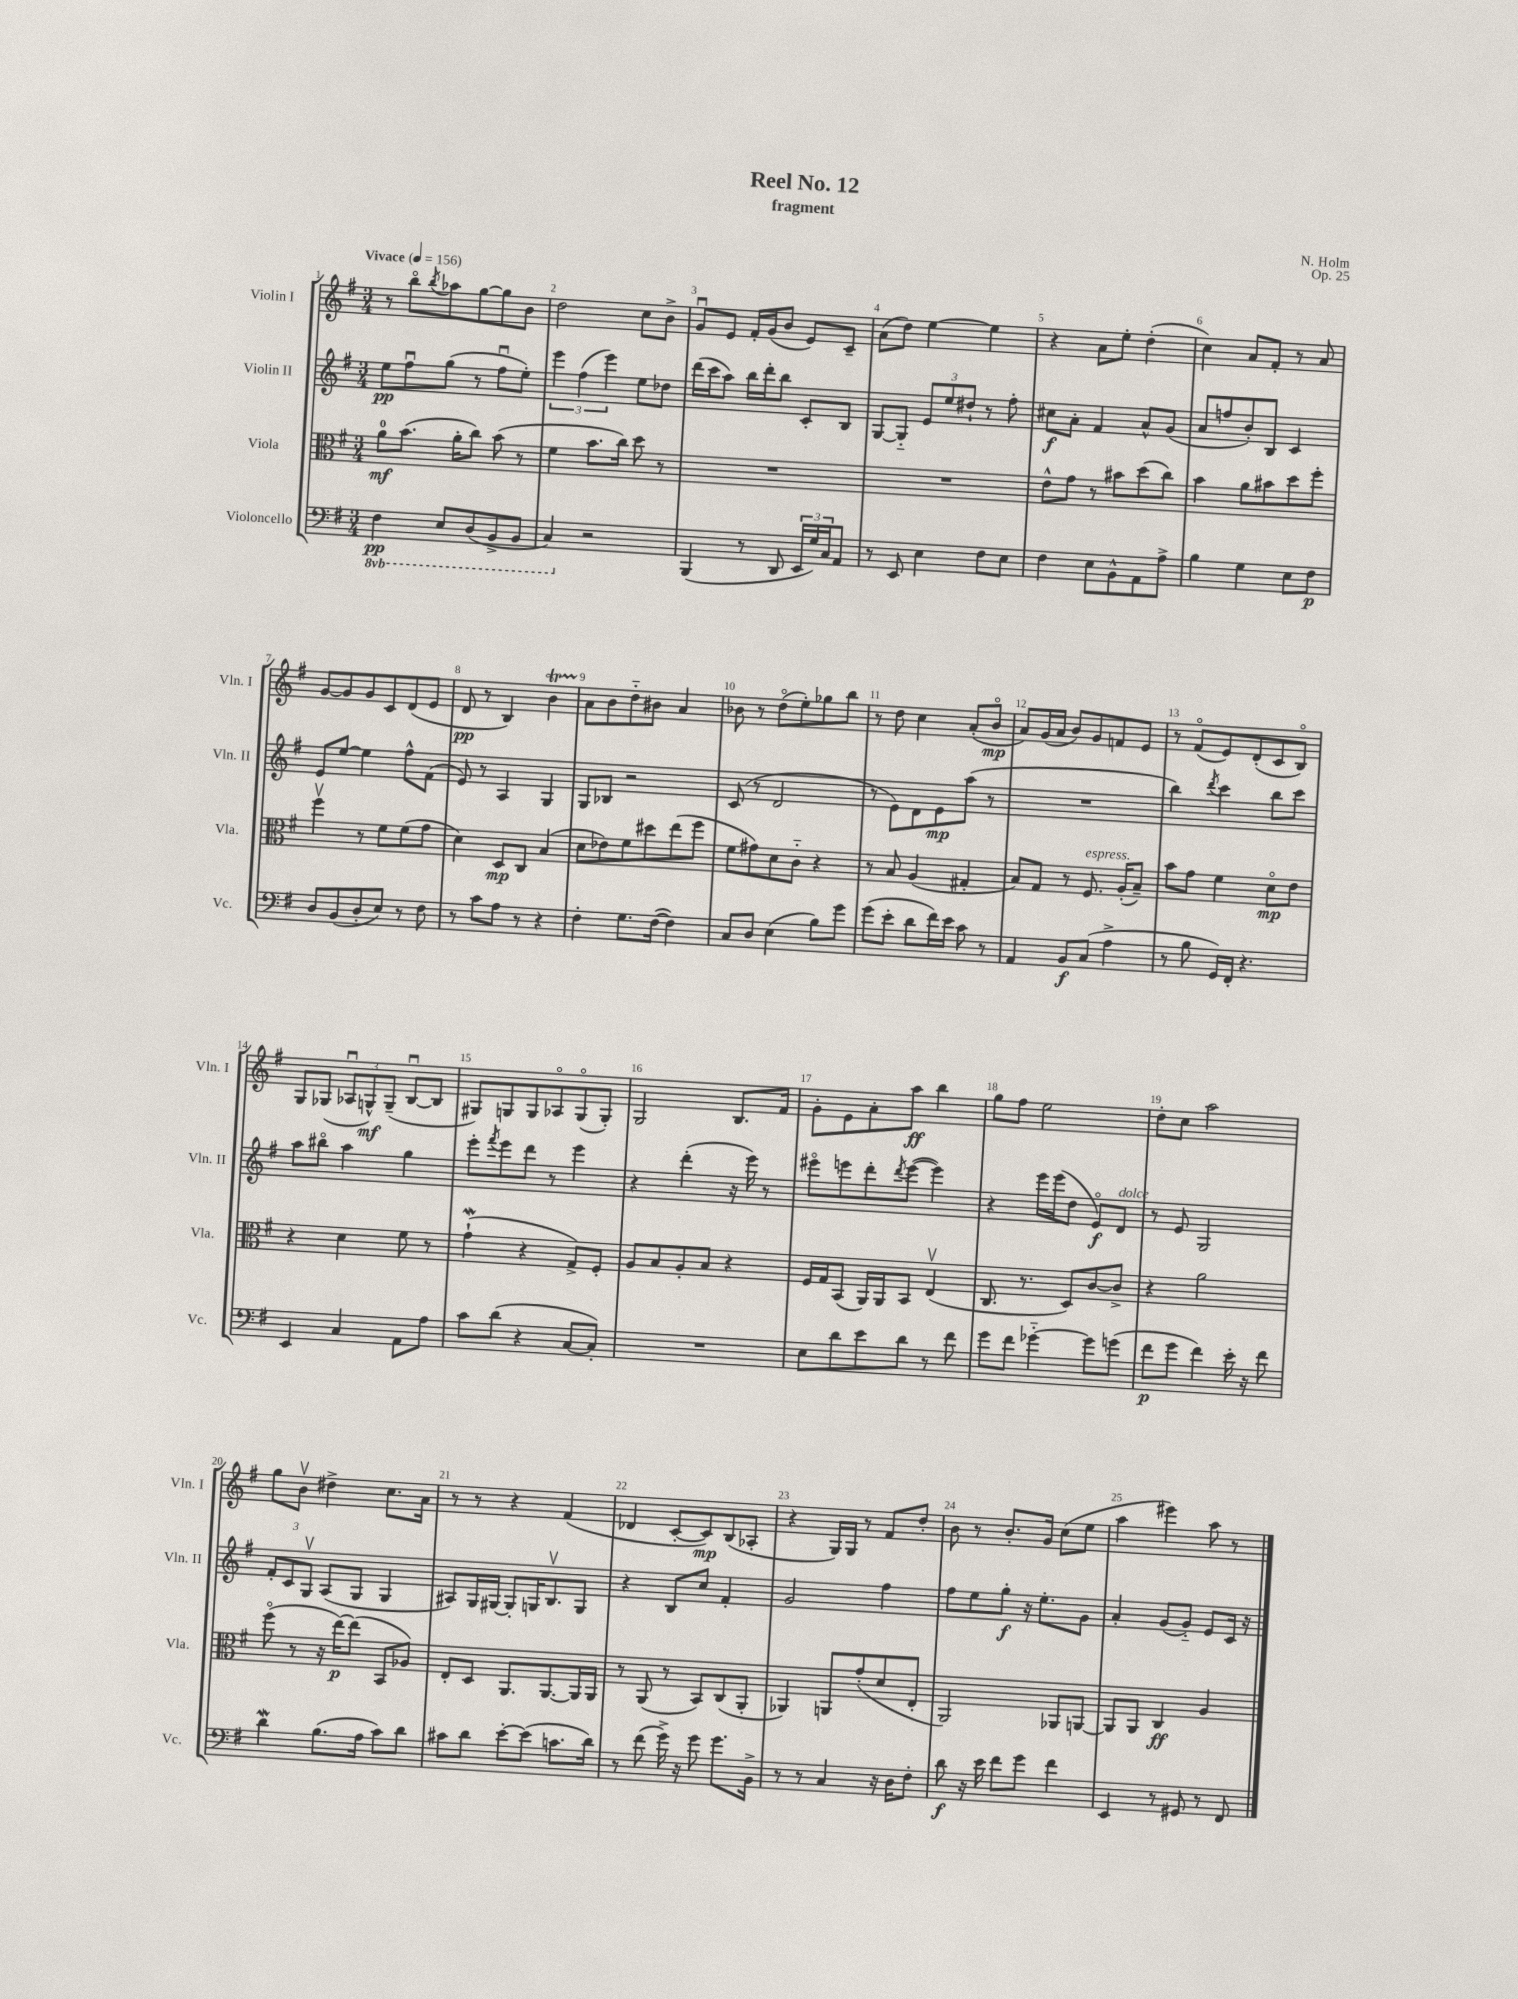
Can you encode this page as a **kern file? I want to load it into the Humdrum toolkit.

**kern	**dynam	**kern	**dynam	**kern	**dynam	**kern	**dynam
*part4	*part4	*part3	*part3	*part2	*part2	*part1	*part1
*staff4	*staff4	*staff3	*staff3	*staff2	*staff2	*staff1	*staff1
*I"Violoncello	*	*I"Viola	*	*I"Violin II	*	*I"Violin I	*
*I'Vc.	*	*I'Vla.	*	*I'Vln. II	*	*I'Vln. I	*
*clefF4	*	*clefC3	*	*clefG2	*	*clefG2	*
*k[f#]	*	*k[f#]	*	*k[f#]	*	*k[f#]	*
*M3/4	*	*M3/4	*	*M3/4	*	*M3/4	*
*MM156	*	*MM156	*	*MM156	*	*MM156	*
*8ba	*	*	*	*	*	*	*
=1	=1	=1	=1	=1	=1	=1	=1
!	!	!	!	!	!	!LO:TX:a:B:t=Vivace	!
4FF#\	pp	8a\L	mf	8ee\L	pp	8r	.
.	.	(8.b\J	.	8ff#u\	.	8bb\L	.
.	.	.	.	.	.	8qbb/	.
8EE/L	.	.	.	(8gg\J	.	8aa-X\	.
.	.	16a'\KL	.	.	.	.	.
(8DD/	.	8cc\J)	.	8r	.	[8gg\	.
8BBB^/	.	(8b\	.	8ff#u\L	.	8gg\]	.
8BBB/J	.	8r	.	8ee'\J)	.	8b\J	.
=2	=2	=2	=2	=2	=2	=2	=2
4CC/)	.	4f#\	.	6eee\	.	2dd\	.
.	.	.	.	(6ff#\	.	.	.
*X8ba	*	*	*	*	*	*	*
2r	.	8.b\L	.	.	.	.	.
.	.	.	.	6eee\)	.	.	.
.	.	16cc\Jk)	.	.	.	.	.
.	.	8dd\	.	8ee\L	.	8cc\L	.
.	.	8r	.	8dd-X\J	.	8b^\J	.
=3	=3	=3	=3	=3	=3	=3	=3
(4BBB/	.	2.r	.	(16ddd\LL	.	8gu/L	.
.	.	.	.	16ccc\J	.	.	.
.	.	.	.	8aa\J)	.	8e/J	.
8r	.	.	.	16bb\LL	.	16f#'/LL	.
.	.	.	.	16ddd'\J	.	(16g/J	.
8DD/	.	.	.	8bb\J	.	8b/J	.
24EE/LL	.	.	.	8c'/L	.	8e/L)	.
24G/)	.	.	.	.	.	.	.
24C/J	.	.	.	.	.	.	.
8AA/J	.	.	.	8B/J	.	8c~/J	.
=4	=4	=4	=4	=4	=4	=4	=4
8r	.	2.r	.	[8G/L	.	(8a\L	.
8EE/	.	.	.	8G/J]	.	8dd\J)	.
4E\	.	.	.	12e/L	.	[4ee\	.
.	.	.	.	12ee/	.	.	.
.	.	.	.	12dd#X`/J	.	.	.
8F#\L	.	.	.	8r	.	4ee\]	.
8E\J	.	.	.	8ff#'\	.	.	.
=5	=5	=5	=5	=5	=5	=5	=5
4F#\	.	8e^^\L	.	8cc#X\L	f	4r	.
.	.	8g\J	.	8a'\J	.	.	.
8E\L	.	8r	.	4f#/	.	8a\L	.
8BB^^\	.	8b#X\L	.	.	.	8ee'\J	.
8AA\	.	(8dd\	.	8a^^/L	.	(4dd'\	.
8A^\J	.	8cc\J)	.	(8g/J	.	.	.
=6	=6	=6	=6	=6	=6	=6	=6
4B\	.	4b\	.	8a/L	.	4cc\)	.
.	.	.	.	8ffn/	.	.	.
4G\	.	8a\L	.	8b'/)	.	8a/L	.
.	.	8b#X\	.	8B/J	.	8f#'/J	.
8E\L	.	8dd\	.	4c/	.	8r	.
8F#\J	p	8ff#'\J	.	.	.	8a/	.
!!LO:LB:g=z
=7	=7	=7	=7	=7	=7	=7	=7
8D/L	.	4ff#v\	.	8e/L	.	[8g/L	.
(8BB/	.	.	.	[8ee/J	.	8g/]	.
8D'/	.	8r	.	4ee\]	.	8g/	.
8E/J)	.	8f#\L	.	.	.	8c/	.
8r	.	(8f#\	.	8ff#^^\L	.	(8d/	.
8F#\	.	8g\J	.	(8f#\J	.	8e/J	.
=8	=8	=8	=8	=8	=8	=8	=8
8r	.	4d\)	.	8e/)	.	8d/	pp
8c\L	.	.	.	8r	.	8r	.
8A\J	.	8D/L	mp	4A/	.	4B/)	.
8r	.	8C/J	.	.	.	.	.
4r	.	(4B/	.	4G/	.	4bt\	.
=9	=9	=9	=9	=9	=9	=9	=9
4F#'\	.	8d\L	.	8G/L	.	8a\L	.
.	.	8e-X\)	.	8B-X/J	.	8b\	.
8.G\L	.	8f#\	.	2r	.	8dd\	.
.	.	8dd#X\	.	.	.	8b#X\J	.
([16F#\Jk	.	.	.	.	.	.	.
4F#\])	.	(8ee\	.	.	.	4a/	.
.	.	8ff#\J	.	.	.	.	.
=10	=10	=10	=10	=10	=10	=10	=10
8C/L	.	8f#\L	.	(8c/	.	8b-X\	.
8D/J	.	8g#X\)	.	8r	.	8r	.
(4E\	.	8d\	.	2d/	.	(8dd\L	.
.	.	8c\J	.	.	.	8ee'\)	.
8B\L)	.	4r	.	.	.	8gg-X\	.
8g\J	.	.	.	.	.	8bb\J	.
=11	=11	=11	=11	=11	=11	=11	=11
(8g\L	.	8r	.	8r	.	8r	.
8e'\J	.	8B/	.	8e\L)	.	8dd\	.
8d\L	.	(4A/	.	8d\	.	4cc\	.
16f#\L)	.	.	.	8e\	mp	.	.
16e\JJ	.	.	.	.	.	.	.
8c\	.	4G#X'/	.	(8aa\J	.	(8a'/L	.
8r	.	.	.	8r	.	8b/J	mp
=12	=12	=12	=12	=12	=12	=12	=12
4AA/	.	8B/L)	.	2.r	.	8a/L)	.
.	.	8G/J	.	.	.	(16g/L	.
.	.	.	.	.	.	16a/JJ	.
8BB/L	f	8r	.	.	.	8b/L)	.
!	!	!LO:TX:a:i:t=espress.	!	!	!	!	!
(8C/J	.	8.F#/	.	.	.	8g/	.
4A^\	.	.	.	.	.	8fn/	.
.	.	(16A'/KL	.	.	.	.	.
.	.	8B~/J)	.	.	.	8e/J	.
=13	=13	=13	=13	=13	=13	=13	=13
8r	.	8b\L	.	4bb\)	.	8r	.
8B\	.	8g\J	.	.	.	(8f#/L	.
.	.	.	.	8qddd/	.	.	.
16GG/LL)	.	4f#\	.	4ccc\	.	8e/)	.
16FF#'/JJ	.	.	.	.	.	.	.
4.r	.	.	.	.	.	(8d'/	.
.	.	8d\L	mp	8bb\L	.	8c/	.
.	.	8e\J	.	8ccc\J	.	8B/J)	.
!!LO:LB:g=z
=14	=14	=14	=14	=14	=14	=14	=14
4EE/	.	4r	.	8aa\L	.	8G/L	.
.	.	.	.	8bb#X\J	.	(8G-X/J	.
4C/	.	4d\	.	4aa\	.	12A-Xu/L	.
.	.	.	.	.	.	12Gn^^/)	mf
.	.	.	.	.	.	(12G~/J	.
8AA\L	.	8f#\	.	4gg\	.	[8Bu/L	.
8A\J	.	8r	.	.	.	8B/J]	.
=15	=15	=15	=15	=15	=15	=15	=15
8c\L	.	(4gw`\	.	8eee'\L	.	8G#X/L)	.
.	.	.	.	8qfff#/	.	.	.
(8d\J	.	.	.	8eee\	.	8Gn/	.
4r	.	4r	.	8ddd\J	.	8G/	.
.	.	.	.	8r	.	8A-X/	.
[8C/L	.	8G^/L)	.	4eee\	.	(8G/	.
8C'/J])	.	8F#'/J	.	.	.	8G'/J)	.
=16	=16	=16	=16	=16	=16	=16	=16
2.r	.	8A/L	.	4r	.	2G/	.
.	.	8B/	.	.	.	.	.
.	.	8A'/	.	(4ddd'\	.	.	.
.	.	8B/J	.	.	.	.	.
.	.	4r	.	16r	.	8.B/L	.
.	.	.	.	16eee\)	.	.	.
.	.	.	.	8r	.	.	.
.	.	.	.	.	.	16f#/Jk	.
=17	=17	=17	=17	=17	=17	=17	=17
8E\L	.	16F#/LL	.	8eee#X\L	.	8g'\L	.
.	.	16G/J	.	.	.	.	.
8d\	.	(8BB/J	.	8eeen\	.	8e\	.
8e\	.	16AA/LL)	.	8ddd'\	.	8a'\	.
.	.	16AA/J	.	.	.	.	.
.	.	.	.	8qddd/	.	.	.
8d\J	.	8BB/J	.	([8eee\J	.	8aa\J	ff
8r	.	(4Ev/	.	4eee\])	.	4bb\	.
8f#\	.	.	.	.	.	.	.
=18	=18	=18	=18	=18	=18	=18	=18
8g\L	.	8.C/	.	4r	.	8gg\L	.
8f#\J	.	.	.	.	.	8ff#\J	.
.	.	8.r	.	.	.	.	.
[4g-X\	.	.	.	16eee\LL	.	2ee\	.
.	.	.	.	(16eee\J	.	.	.
.	.	8D/L)	.	8dd\J	.	.	.
8g-\L]	.	[8c/	.	8e/L)	f	.	.
!	!	!	!	!LO:TX:a:i:t=dolce	!	!	!
(8gn\J	.	8c^/J]	.	8d/J	.	.	.
=19	=19	=19	=19	=19	=19	=19	=19
8f#\L	p	4r	.	8r	.	8dd'\L	.
8g\J	.	.	.	8e/	.	8cc\J	.
4f#\)	.	2a\	.	2G/	.	2aa\	.
16e'\	.	.	.	.	.	.	.
16r	.	.	.	.	.	.	.
8f#\	.	.	.	.	.	.	.
!!LO:LB:g=z
=20	=20	=20	=20	=20	=20	=20	=20
4dW\	.	(8ff#\	.	12f#'/L	.	8gg\L	.
.	.	.	.	12c/	.	.	.
.	.	8r	.	.	.	8bv\J	.
.	.	.	.	12Gv/J	.	.	.
(8.B\L	.	16r	.	(8A/L	.	4dd#X^\	.
.	.	[16ee\KL)	p	.	.	.	.
.	.	(8ee\J]	.	8G/J	.	.	.
16A\Jk	.	.	.	.	.	.	.
8c\L)	.	8BB/L	.	4G/	.	8.cc\L	.
8d\J	.	8A-X/J)	.	.	.	.	.
.	.	.	.	.	.	16a\Jk	.
=21	=21	=21	=21	=21	=21	=21	=21
8c#X\L	.	8E'/L	.	8A#X/L)	.	8r	.
8d\J	.	8D/J	.	16G/L	.	8r	.
.	.	.	.	[16G#X/JJ	.	.	.
[8e'\L	.	8.AA/L	.	8G#'/L]	.	4r	.
(8e\J]	.	.	.	16Gn/K	.	.	.
.	.	[8.AA/	.	8.Bv/	.	.	.
8.cn\L	.	.	.	.	.	(4f#/	.
.	.	16AA/L]	.	8G/J	.	.	.
16d\Jk)	.	16AA/JJ	.	.	.	.	.
=22	=22	=22	=22	=22	=22	=22	=22
8r	.	8r	.	4r	.	4d-X/	.
(8f#\	.	(8AA/	.	.	.	.	.
16g^\)	.	8r	.	8B/L	.	[8c'/L	.
16r	.	.	.	.	.	.	.
8g\	.	8BB/L)	.	8cc/J	.	8c/])	mp
8.g\L	.	(8C/	.	4f#'/	.	(8B/	.
.	.	8AA'/J	.	.	.	8A-X'/J	.
16BB^\Jk	.	.	.	.	.	.	.
=23	=23	=23	=23	=23	=23	=23	=23
8r	.	4AA-X/)	.	2g/	.	4r	.
8r	.	.	.	.	.	.	.
4C/	.	8AAn/L	.	.	.	16G/LL)	.
.	.	.	.	.	.	16G/JJ	.
.	.	(8g'/	.	.	.	8r	.
16r	.	8d/	.	4ff#\	.	8f#/L	.
16D\KL	.	.	.	.	.	.	.
8F#'\J	.	8E'/J	.	.	.	8dd'/J	.
=24	=24	=24	=24	=24	=24	=24	=24
8d\	f	2AA/)	.	8ff#\L	.	8b\	.
16r	.	.	.	8ee\	.	8r	.
16e\	.	.	.	.	.	.	.
8f#\L	.	.	.	8gg'\J	f	8.b'/L	.
8g\J	.	.	.	16r	.	.	.
.	.	.	.	8.ee'\L	.	16g/Jk	.
4f#\	.	8AA-X/L	.	.	.	(8cc\L	.
.	.	[8AAn/J	.	8g\J	.	8ee\J	.
=25	=25	=25	=25	=25	=25	=25	=25
4EE/	.	8AA/L]	.	4a'/	.	4aa\	.
.	.	8AA/J	.	.	.	.	.
8r	.	4C/	ff	(8g/L	.	4eee#X\)	.
8GG#X/	.	.	.	8g/J)	.	.	.
8r	.	4A/	.	8e/L	.	8aa\	.
8FF#/	.	.	.	16c/Jk	.	8r	.
.	.	.	.	16r	.	.	.
==	==	==	==	==	==	==	==
*-	*-	*-	*-	*-	*-	*-	*-
